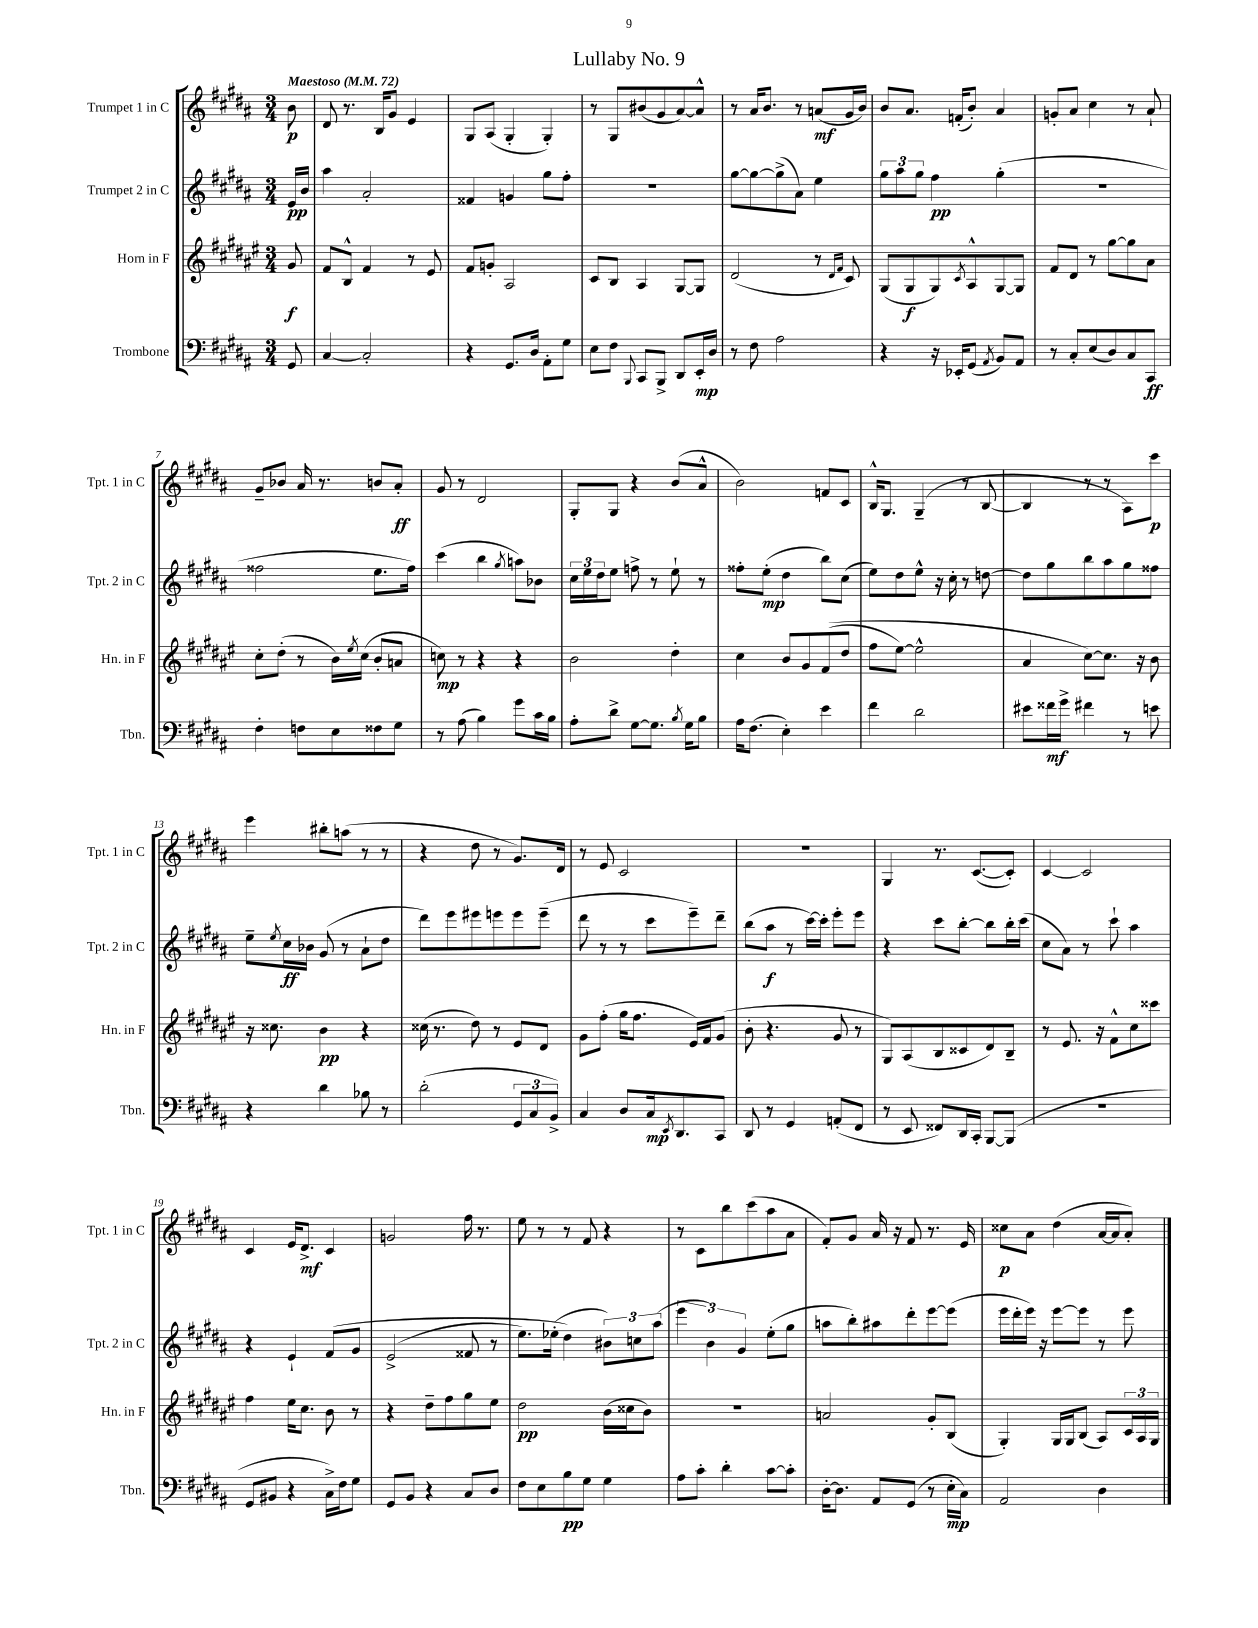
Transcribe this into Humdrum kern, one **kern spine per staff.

**kern	**kern	**kern	**kern
*staff4	*staff3	*staff2	*staff1
*clefF4	*clefG2	*clefG2	*clefG2
*k[f#c#g#d#a#]	*k[f#c#g#d#a#e#]	*k[f#c#g#d#a#]	*k[f#c#g#d#a#]
*M3/4	*M3/4	*M3/4	*M3/4
*MM72	*MM72	*MM72	*MM72
8GG#/	8g#/	16e/LL	8b\
.	.	16b/JJ	.
=	=	=	=
[4C#/	8f#/L	4aa#\	8d#/
.	8B^^/J	.	8.r
2C#'/]	4f#/	2a#'/	.
.	.	.	16B/LK
.	.	.	8g#/J
.	8r	.	4e/
.	8e#/	.	.
=	=	=	=
4r	8f#/L	4f##/	8G#/L
.	8g'/J	.	(8A#/J
8.GG#/L	2A#/	4g/	4G#'/
16D#/Jk	.	.	.
8AA#'\L	.	8gg#\L	4G#'/)
8G#\J	.	8ff#'\J	.
=	=	=	=
8E\L	8c#/L	2.r	8r
8F#\J	8B/J	.	8G#/L
8qqBBB/	.	.	.
8CC#/L	4A#/	.	(8b#/
8BBB^/J	.	.	8g#/
8DD#/L	[8G#/L	.	[8a#/)
16EE'/L	8G#/]J	.	8a#^^/]J
16D#/JJ	.	.	.
=	=	=	=
8r	(2d#/	[8gg#\L	8r
8F#\	.	8gg#\_	16a#/LK
.	.	.	8.b/J
2A#\	.	(8gg#^\]	.
.	.	8a#\J)	8r
.	8r	4ee\	(8a/L
.	16qqd#/LL	.	.
.	16qqf#/JJ	.	.
.	8c#/)	.	16g#/L
.	.	.	16b/JJ)
=	=	=	=
4r	(8G#/L	12gg#\L	8b/L
.	.	12aa#\	.
.	8G#/	.	8.a#/J
.	.	12gg#\J	.
16r	8G#/)	4ff#\	.
16EE-'/LK	.	.	(16f'/LK
.	8qc#/	.	.
(8GG#/J	8A#^^/	.	8b'/J)
8qAA#/	.	.	.
8BB/L)	[8G#/	(4gg#'\	4a#/
8AA#/J	8G#/]J	.	.
=	=	=	=
8r	8f#/L	2.r	8g'/L
8C#'/L	8d#/J	.	8a#/J
(8E/	8r	.	4cc#\
8D#/)	[8gg#\L	.	.
8C#/	8gg#\]	.	8r
8CC#/J	8a#\J	.	8a#`/
=	=	=	=
4F#'\	8cc#'\L	2ff##\	8g#~/L
.	(8dd#'\J	.	8b-/J
8F\L	8r	.	16a#/
.	.	.	8.r
8E\	16b\LL)	.	.
.	8qee#/	.	.
.	(16cc#\JJ	.	.
8F##\	8b'/L	8.ee\L	8b/L
8G#\J	8a/J	.	8a#'/J
.	.	16ff##\Jk)	.
=	=	=	=
8r	8cc\)	(4ccc#\	8g#/
(8A#\	8r	.	8r
4B\)	4r	4bb\	2d#/
.	.	8qgg#/	.
8g#\L	4r	8aa\L)	.
16c#\L	.	8b-\J	.
16B\JJ	.	.	.
=	=	=	=
8A#'\L	2b\	24cc#\LL	8G#'/L
.	.	24ee\	.
.	.	24dd#\J	.
8d#^\J	.	8ee\J	8G#/J
[8G#\L	.	8ff^\	4r
8.G#\]J	.	8r	.
.	4dd#'\	8ee`\	(8b/L
8qB/	.	.	.
16G#\LK	.	.	.
8B\J	.	8r	8a#^^/J
=	=	=	=
16A#\LK	4cc#\	8ff##'\L	2b\)
(8.F#\J	.	.	.
.	.	(8ee'\J	.
4E'\)	8b/L	4dd#\	.
.	8g#/	.	.
4e\	&((8f#/	8bb\L)	8f/L
.	8dd#/J	(8cc#\J	8c#/J
=	=	=	=
4f#\	8ff#\L	8ee\L)	16B^^/LK
.	.	.	8.G#/J
.	[8ee#\J)	8dd#\	.
2d#\	2ee#^^\]	8ee^^\J	(4G#~/
.	.	16r	.
.	.	16cc#'\	.
.	.	8r	8r
.	.	[8dd\	[8B/
=	=	=	=
8e#\L	4a#/	8dd\]L	4B/]
16f##\L	.	8gg#\	.
16g#^\JJ	.	.	.
4f#\	[8cc#\L&)	8bb\	8r
.	8.cc#\]J	8aa#\	8r
8r	.	8gg#\	8A#\L)
.	16r	.	.
8e\	8b\	8ff##\J	8ccc#\J
=	=	=	=
4r	16r	8ee~\L	4eee\
.	8.cc##\	.	.
.	.	8qee/	.
.	.	16cc#\L	.
.	.	16b-\JJ	.
4d#\	4b\	(8g#/	8bb#'\L
.	.	8r	(8aa\J
8B-\	4r	8a#`\L	8r
8r	.	8dd#\J	8r
=	=	=	=
(2d#'\	(16cc##\	8ddd#\L)	4r
.	8.r	.	.
.	.	8eee\	.
.	8dd#\)	8eee#\	8dd#\
.	8r	8eee\	8r
12GG#/L	8e#/L	8eee\	8.g#/L)
12C#/	.	.	.
.	8d#/J	(8eee~\J	.
12BB^/J)	.	.	.
.	.	.	16d#/Jk
=	=	=	=
4C#/	8g#\L	8ddd#\	8r
.	(8ff#'\J	8r	8e/
8D#/L	16gg#\LK	8r	2c#/
.	8.ff#\J	.	.
16C#/k	.	8ccc#\L	.
8qEE/	.	.	.
8.DD#/	.	.	.
.	16e#/LL)	8eee~\)	.
.	16f#/J	.	.
8CC#/J	(8g#/J	8ddd#~\J	.
=	=	=	=
8DD#/	8b'\	(8bb\L	2.r
8r	4.r	8aa#\J	.
4GG#/	.	8r	.
.	.	[16ccc#\LL)	.
.	.	16ccc#'\]JJ	.
(8AA'/L	8g#/	8eee'\L	.
8FF#/J	8r	8eee\J	.
=	=	=	=
8r	8G#/L)	4r	4G#/
8EE/	(8A#/	.	.
8FF##/L)	8B/	8ccc#\L	8.r
16DD#/L	8c##/	[8bb'\J	.
16CC#'/JJ	.	.	([8.c#/L
[8BBB/L	8d#/)	8bb\]L	.
(8BBB/]J	8B~/J	16bb'\L	8c#'/]J)
.	.	(16ccc#\JJ	.
=	=	=	=
2.r	8r	8cc#\L	[4c#/
.	8.e#/	8a#\J)	.
.	.	8r	2c#/]
.	16r	.	.
.	8f#^^\L	8ccc#`\	.
.	8cc#\	4aa#\	.
.	8ccc##\J	.	.
=	=	=	=
8GG#/L	4ff#\	4r	4c#/
8BB#/J	.	.	.
4r	16ee#\LK	4e`/	16e/LK
.	8.cc#\J	.	8.d#^/J
16C#^\LL)	8b\	&(8f#/L	4c#/
16F#\J	.	.	.
8G#\J	8r	8g#/J	.
=	=	=	=
8GG#/L	4r	(2e^/	2g/
8BB/J	.	.	.
4r	8dd#~\L	.	.
.	8ff#\	.	.
8C#/L	8gg#\	8f##/	16ff#\
.	.	.	8.r
8D#/J	8ee#\J	8r	.
=	=	=	=
8F#\L	2dd#\	8.ee\L)	8ee\
8E\	.	.	8r
.	.	(16ee-'\Jk	.
8B\	.	4dd#\&)	8r
8G#\J	.	.	8f#/
4G#\	(16b\LL	12b#\L)	4r
.	16cc##\J	.	.
.	.	12cc\	.
.	8b\J)	.	.
.	.	(12aa#\J	.
=	=	=	=
8A#\L	2.r	6eee\	8r
8c#'\J	.	.	8c#\L
.	.	6b\)	.
4d#'\	.	.	8bb\
.	.	6g#/	.
.	.	.	(8ccc#\
[8c#\L	.	(8ee'\L	8aa#\
8c#'\]J	.	8gg#\J	8a#\J
=	=	=	=
[16D#'\LK	2a/	8aa\L	8f#'/L)
8.D#\]J	.	.	.
.	.	8bb'\)	8g#/J
8AA#/L	.	8aa#\	16a#/
.	.	.	16r
(8GG#/J	.	8ddd#'\	8f#/
8r	8g#'/L	[8eee\	8.r
16E'\LL	(8B/J	(8eee\]J	.
16C#\JJ)	.	.	16e/
=	=	=	=
2AA#/	4G#'/)	16eee\LL	8cc##\L
.	.	16ddd#'\	.
.	.	16eee\JJ)	8a#\J
.	.	16r	.
.	16G#/LL	[8eee\L	(4dd#\
.	16G#/J	.	.
.	(8B/J	8eee\]J	.
4D#\	8A#/L)	8r	[16a#/LL
.	.	.	16a#/]J
.	24c#/L	8eee\	8a#'/J)
.	24A#/	.	.
.	24G#/JJ	.	.
==	==	==	==
*-	*-	*-	*-
